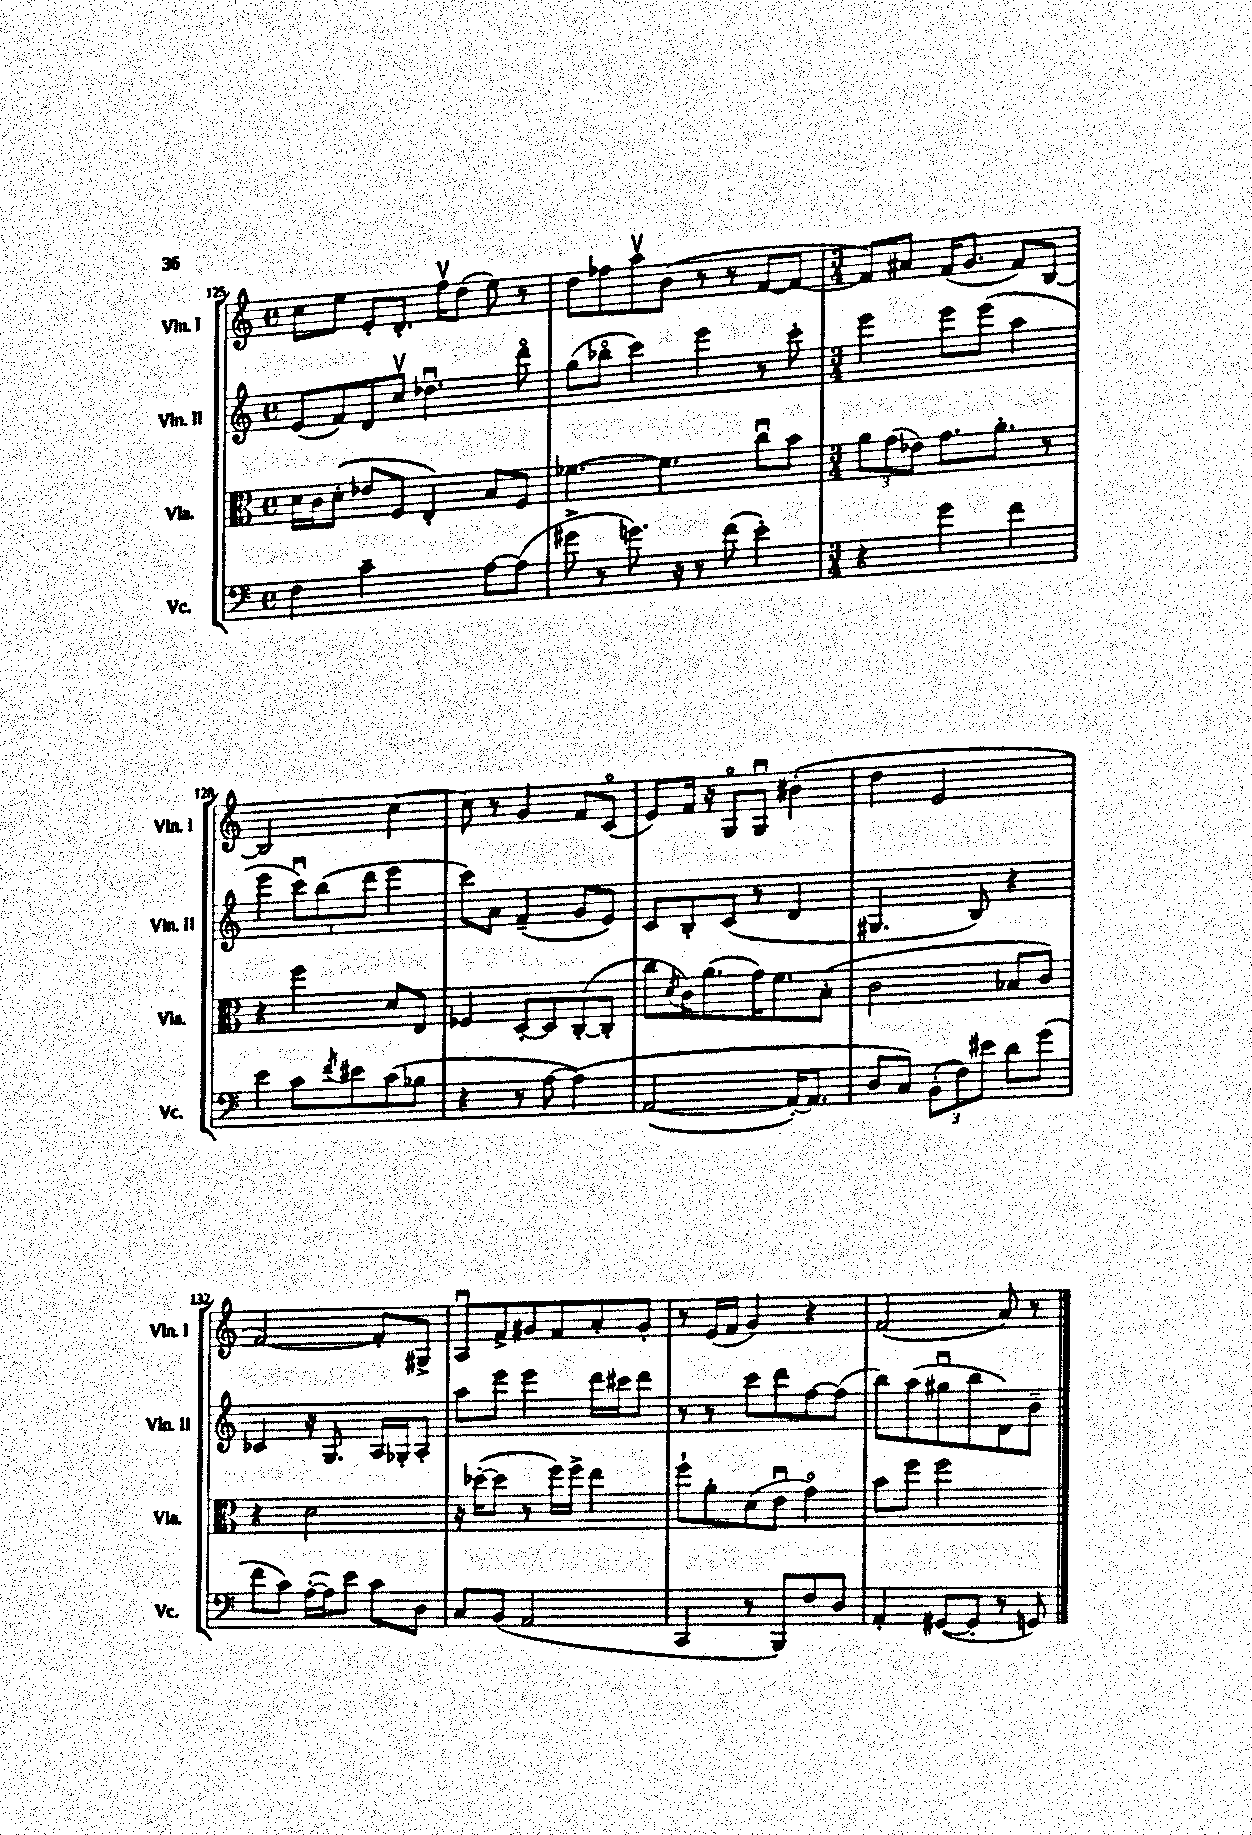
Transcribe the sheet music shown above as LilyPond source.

<<
\new StaffGroup <<
\new Staff = "s0" \with { instrumentName = "Vln. I" shortInstrumentName = "Vln. I" } {
    \clef treble \key c \major \defaultTimeSignature \time 4/4
    c''8 e''8 e'8-. d'8.-. f''16\upbow d''8( e''8) r8 |
    d''8 fes''8 a''8\upbow b'8( r8 r8 f'8~ f'8~ |
    \numericTimeSignature \time 3/4 f'8) ais'8 f'16( g'8. f'8) b8~ |
    b2 c''4~ |
    c''8 r8 g'4 f'8 c'8\flageolet( |
    e'8) f'16 r16 g8\flageolet g8\downbow bis'4-.( |
    d''4 e'2 |
    f'2~) f'8-. gis8-> |
    a8\downbow f'8-> gis'8 f'8 a'8-. gis'8-. |
    r8 e'16( f'16 g'4) r4 |
    f'2( a'8) r8 \bar "|." |
}
\new Staff = "s1" \with { instrumentName = "Vln. II" shortInstrumentName = "Vln. II" } {
    \clef treble \key c \major \defaultTimeSignature \time 4/4
    e'8( f'8) d'8 c''8\upbow des''4.\downbow d'''8\flageolet |
    g''8( bes''8\flageolet c'''4) e'''4 r8 c'''8-. |
    \numericTimeSignature \time 3/4 e'''4 e'''8 e'''8( a''4 |
    e'''4 \tuplet 3/2 { c'''8\downbow) b''8( d'''8 } e'''4 |
    c'''8) a'8 f'4--( g'8 e'8) |
    c'8 b8-. c'8( r8 d'4 |
    gis4. b8) r4 |
    ces'4 r16 g8. a16 ges16-. a8-. |
    a''8 e'''8 e'''4 d'''16 cis'''16 d'''8 |
    r8 r8 c'''8 d'''8 f''8~ f''8( |
    b''8) a''8( gis''8\downbow b''8 d'8) b'8-- \bar "|." |
}
\new Staff = "s2" \with { instrumentName = "Vla." shortInstrumentName = "Vla." } {
    \clef alto \key c \major \defaultTimeSignature \time 4/4
    d'16 c'16 d'8-.( ees'8 f8 e4-.) b8 f8 |
    fes'4.~ fes'4. c''8\downbow b'8 |
    \numericTimeSignature \time 3/4 \tuplet 3/2 { a'8 g'8( ees'8) } g'8. a'8.-. r8 |
    r4 f''4 d'8 e8 |
    fes4 d8~-. d8 c8~-.( c8-. |
    c''8 \acciaccatura { d'8 } c'16) a'8.( g'16) f'8. b8-.( |
    c'2 bes8 c'8) |
    r4 d'2 |
    r16 des''16~-.( des''8 r8 f''16) f''16-> e''4 |
    f''8-! a'8-. d'8( e'8\downbow g'4\flageolet) |
    b'8 f''8 f''2 \bar "|." |
}
\new Staff = "s3" \with { instrumentName = "Vc." shortInstrumentName = "Vc." } {
    \clef bass \key c \major \defaultTimeSignature \time 4/4
    f4 c'2-- a8~ a8( |
    gis'8-> r8 g'8.) r16 r8 f'8( e'4-.) |
    \numericTimeSignature \time 3/4 r4 g'4 f'4 |
    e'4 c'8 \acciaccatura { f'8 } eis'8 c'8( bes8 |
    r4 r8 a8~ a4)\( |
    a,2~( a,16~-.) a,8. |
    d8 c8\) \tuplet 3/2 { b,8-.( f8) eis'8 } d'8 g'8( |
    f'8 c'8) a16~-.( a16) e'8 c'8 d8 |
    c8 b,8( a,2 |
    c,4 r8 b,,8) f8 d8 |
    a,4-. gis,8~( gis,8-. r8 g,8) \bar "|." |
}
>>
>>
\layout { \context { \Score currentBarNumber = #125 } }
